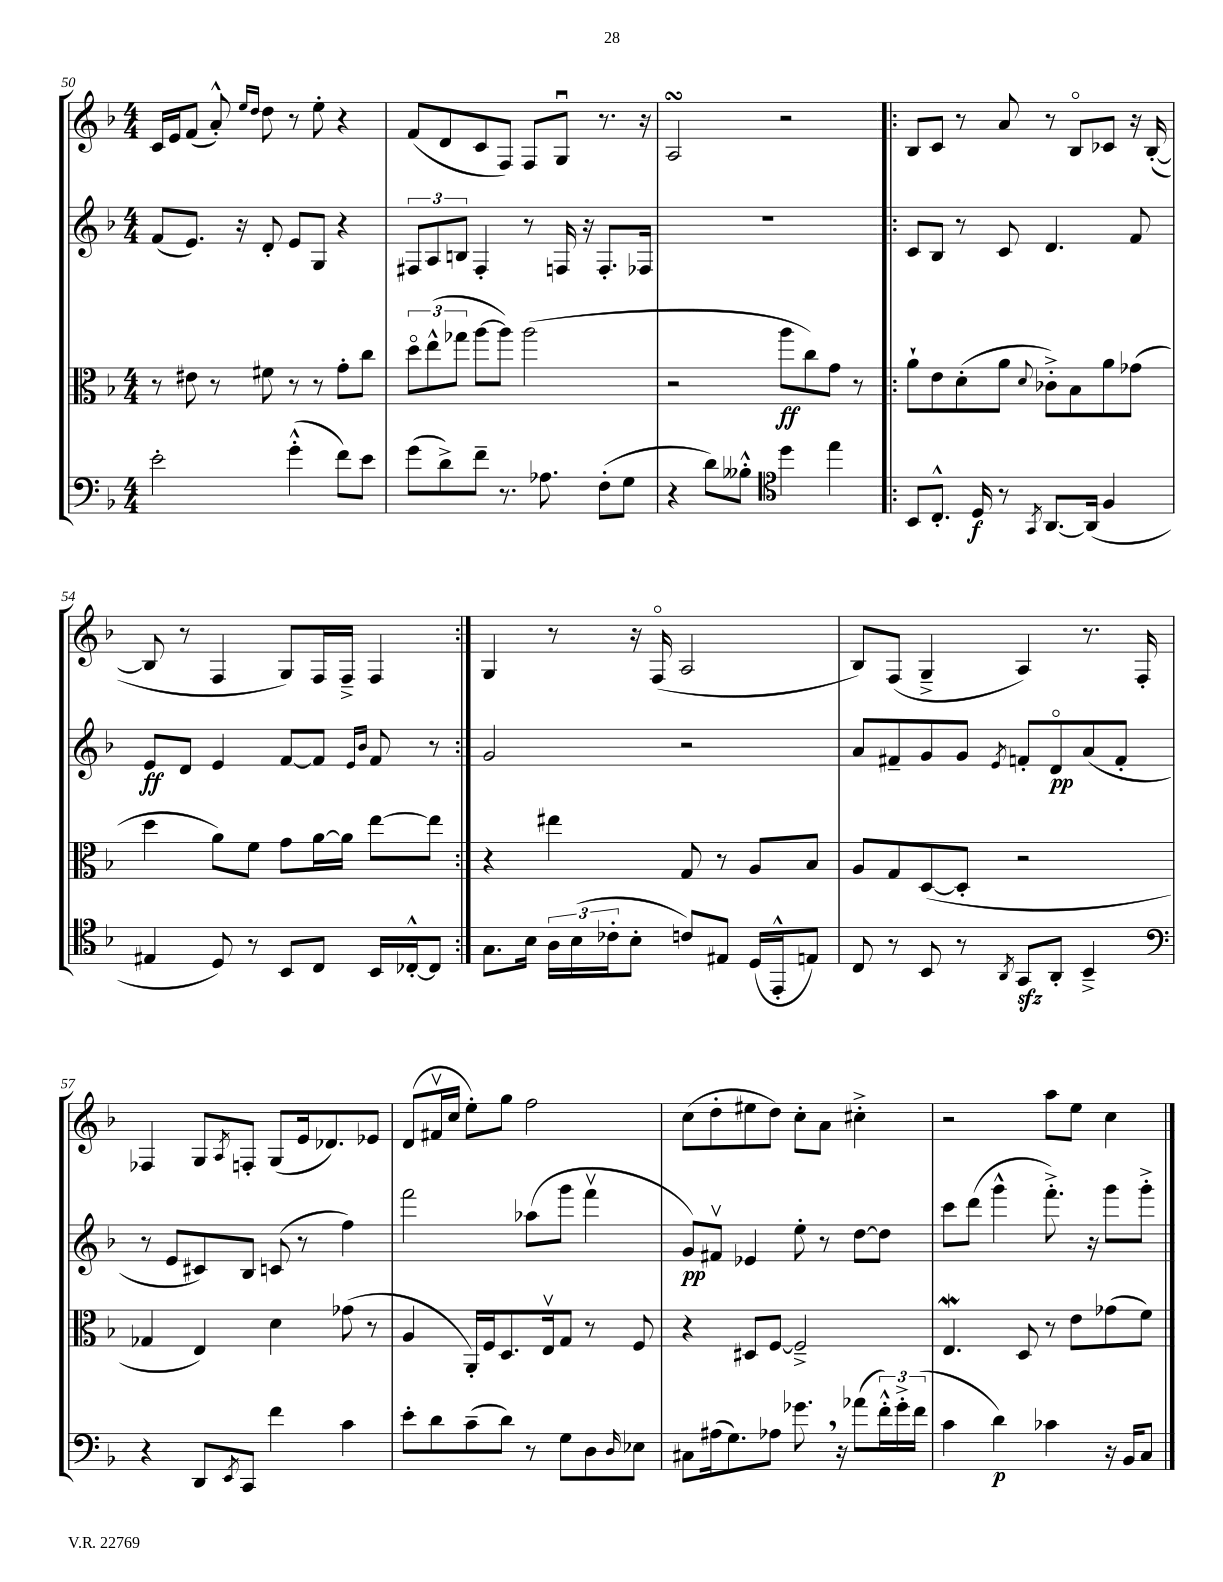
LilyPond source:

<<
\new StaffGroup <<
\new Staff = "s0" {
    \clef treble \key f \major \numericTimeSignature \time 4/4
    c'16 e'16 f'8( a'8-.-^) \grace { e''16 d''16 } d''8 r8 e''8-. r4 |
    f'8( d'8 c'8 f8) f8 g8\downbow r8. r16 |
    a2\turn r2 |
    \repeat volta 2 { bes8 c'8 r8 a'8 r8 bes8\flageolet ces'8 r16 bes16~-.( |
    bes8 r8 f4 g8) f16 f16---> f4 | }
    g4 r8 r16 f16\flageolet( a2 |
    bes8) f8( g4---> a4) r8. f16-. |
    fes4 g8 \acciaccatura { a8 } f8-. g8( e'16 des'8.) ees'8 |
    d'8( fis'16\upbow c''16 e''8-.) g''8 f''2 |
    c''8( d''8-. eis''8 d''8) c''8-. a'8 cis''4-.-> |
    r2 a''8 e''8 c''4 \bar "|." |
}
\new Staff = "s1" {
    \clef treble \key f \major \numericTimeSignature \time 4/4
    f'8( e'8.) r16 d'8-. e'8 g8 r4 |
    \tuplet 3/2 { fis8 a8 b8 } fis4-. r8 f16 r16 f8.-. fes16 |
    R1 |
    \repeat volta 2 { c'8 bes8 r8 c'8 d'4. f'8 |
    e'8\ff d'8 e'4 f'8~ f'8 \grace { e'16 bes'16 } f'8 r8 | }
    g'2 r2 |
    a'8 fis'8-- g'8 g'8 \acciaccatura { e'8 } f'8-. d'8\flageolet\pp a'8( f'8-. |
    r8 e'8 cis'8) bes8 c'8( r8 f''4) |
    f'''2 aes''8( g'''8 f'''4\upbow |
    g'8\pp) fis'8\upbow ees'4 e''8-. r8 d''8~ d''8 |
    c'''8 d'''8( g'''4-^ f'''8.-.->) r16 g'''8 g'''8-.-> \bar "|." |
}
\new Staff = "s2" {
    \clef alto \key f \major \numericTimeSignature \time 4/4
    r8 eis'8 r8 fis'8 r8 r8 g'8-. c''8 |
    \tuplet 3/2 { d''8\flageolet e''8-^( ges''8 } a''8~ a''8) a''2( |
    r2 a''8\ff c''8) g'8 r8 |
    \repeat volta 2 { a'8-! e'8 d'8-.( a'8 \appoggiatura { d'8 } ces'8-.->) bes8 a'8 ges'8( |
    d''4 a'8) f'8 g'8 a'16~ a'16 e''8~ e''8 | }
    r4 eis''4 g8 r8 a8 bes8 |
    a8 g8 d8~( d8-. r2 |
    ges4 e4) d'4 ges'8( r8 |
    a4 a,16-.) f16 d8. e16\upbow g8 r8 f8 |
    r4 dis8 f8~ f2---> |
    e4.\mordent d8 r8 e'8 ges'8( f'8) \bar "|." |
}
\new Staff = "s3" {
    \clef bass \key f \major \numericTimeSignature \time 4/4
    e'2-. g'4-.-^( f'8) e'8 |
    g'8( d'8->) f'8-- r8. aes8. f8-.( g8 |
    r4 d'8) beses8-.-^ \clef tenor d''4 e''4 |
    \repeat volta 2 { bes,8 c8.-.-^ d16\f r8 \acciaccatura { g,8 } a,8.~ a,16( f4 |
    eis4 d8) r8 bes,8 c8 bes,16 ces16~-.-^ ces8 | }
    g8. bes16 \tuplet 3/2 { a16 bes16( ces'16-. } bes8-. c'8) eis8 d16( e,16-.-^ e8) |
    c8 r8 bes,8 r8 \acciaccatura { a,8 } g,8\sfz a,8-. bes,4---> |
    \clef bass r4 d,8 \acciaccatura { e,8 } c,8 f'4 c'4 |
    e'8-. d'8 c'8--( d'8) r8 g8 d8 \grace { d16 } ees8 |
    cis8 ais16( g8.) aes8 ges'8. \breathe r16 aes'8( \tuplet 3/2 { f'16-.-^) ges'16-.-> f'16( } |
    c'4 d'4\p) ces'4 r16 bes,16 c8 \bar "|." |
}
>>
>>
\layout { \context { \Score currentBarNumber = #50 } }
